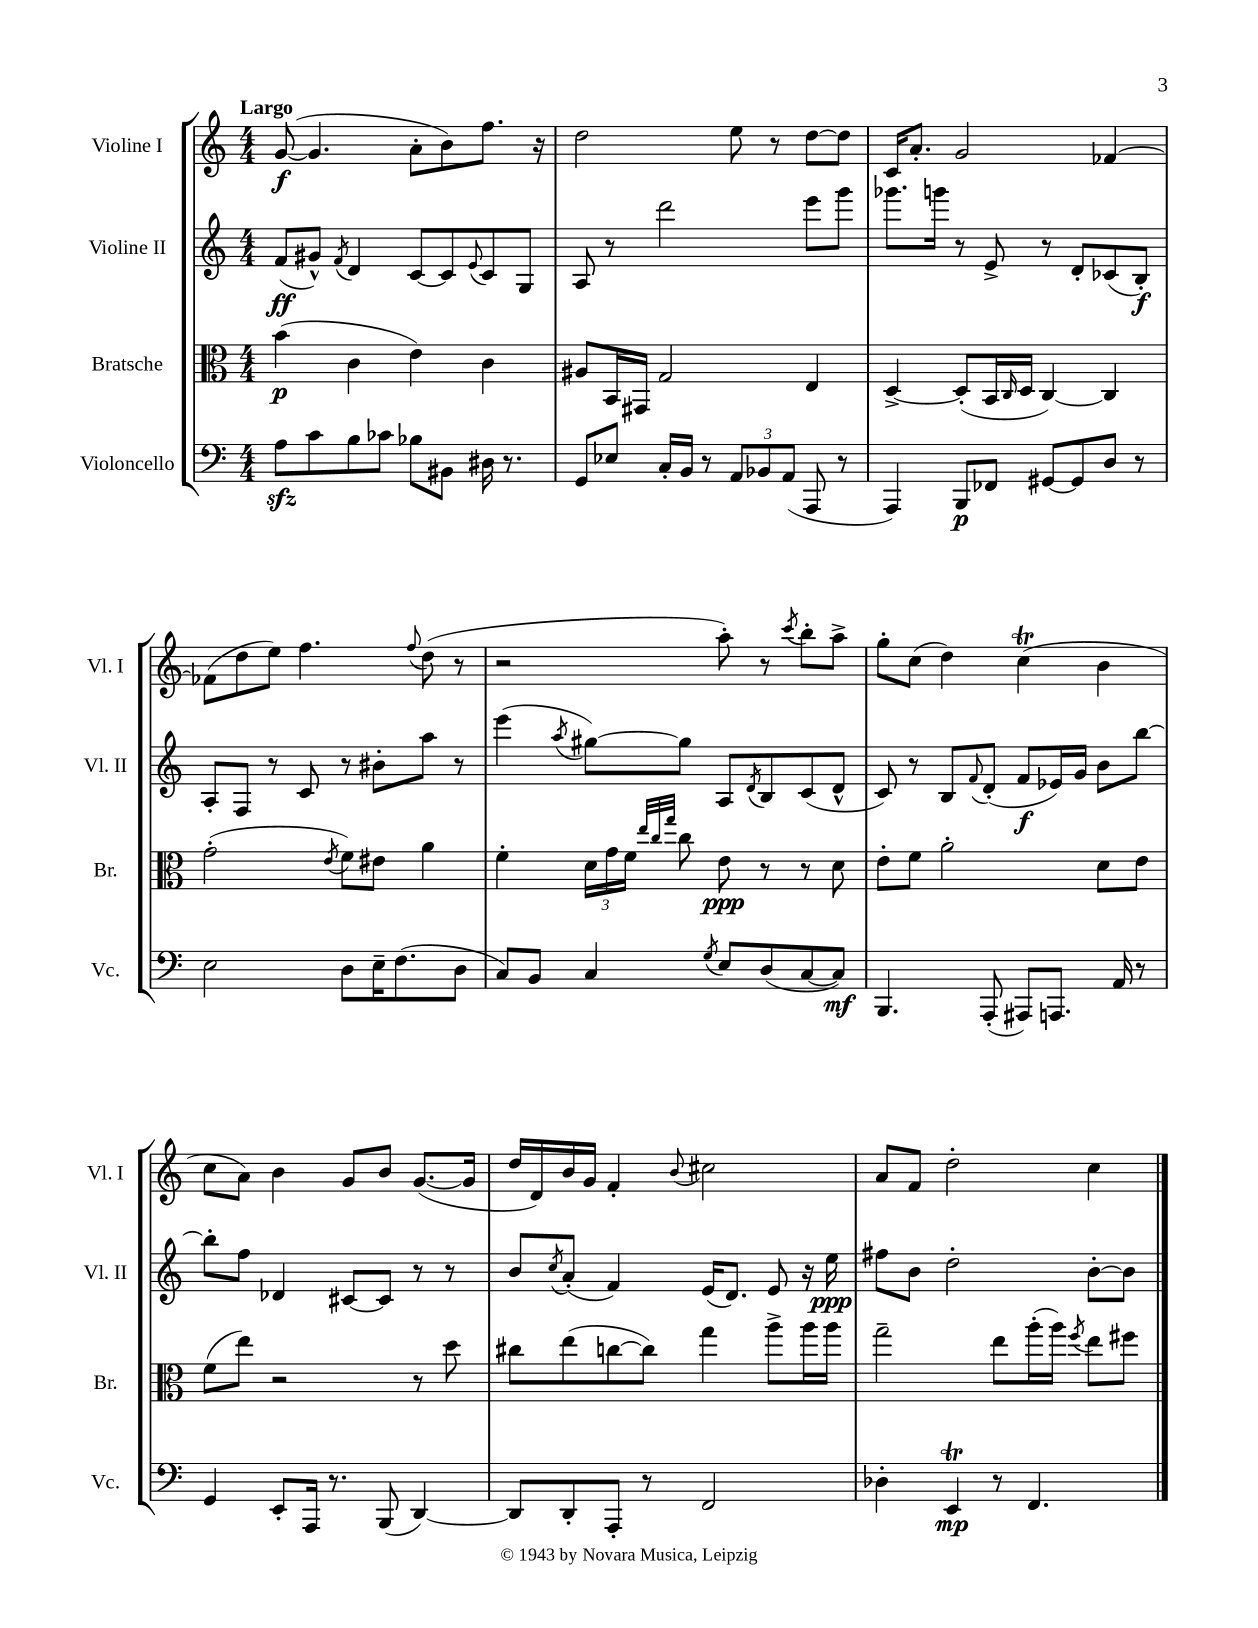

**kern	**kern	**kern	**kern
*staff4	*staff3	*staff2	*staff1
*clefF4	*clefC3	*clefG2	*clefG2
*k[]	*k[]	*k[]	*k[]
*M4/4	*M4/4	*M4/4	*M4/4
8A	(4b	(8f	([8g
8c	.	8g#^^)	4.g]
.	.	8qf	.
8B	4c	4d	.
8c-	.	.	.
8B-	4e)	[8c	8a'
8BB#	.	8c]	8b)
.	.	8qqe	.
16D#	4c	8c	8.ff
8.r	.	.	.
.	.	8G	.
.	.	.	16r
=	=	=	=
8GG	8A#	8A	2dd
8E-	16BB	8r	.
.	16GG#	.	.
16C'	2G	2ddd	.
16BB	.	.	.
8r	.	.	.
12AA	.	.	8ee
12BB-	.	.	.
.	.	.	8r
(12AA	.	.	.
8AAA	4E	8eee	[8dd
8r	.	8ggg	8dd]
=	=	=	=
4AAA)	[4D^	8.ggg-	16c
.	.	.	8.a'
.	.	16ggg	.
8BBB	(8D']	8r	2g
8FF-	16BB	8e^	.
.	16qqC	.	.
.	16D	.	.
[8GG#	[4C)	8r	.
8GG#]	.	8d'	.
8D	4C]	(8c-	[4f-
8r	.	8B')	.
=	=	=	=
2E	(2g'	8A'	(8f-]
.	.	8F	8dd
.	.	8r	8ee)
.	.	8c	4.ff
.	8qe	.	.
8D	8f)	8r	.
16E~	8e#	8b#'	.
(8.F	.	.	.
.	.	.	8qqff
.	4a	8aa	(8dd
8D	.	8r	8r
=	=	=	=
8C)	4f'	(4eee	2r
8BB	.	.	.
.	.	8qaa	.
4C	24d	[8gg#)	.
.	24g	.	.
.	24f	.	.
.	32qqee	.	.
.	32qqcc	.	.
.	32qqgg	.	.
.	8cc	8gg#]	.
8qG	.	.	.
8E	8e	8A	8aa')
.	.	8qd	.
(8D	8r	8B	8r
.	.	.	8qccc
[8C	8r	(8c	8bb'
8C])	8d	8d^^	8aa^
=	=	=	=
4.BBB	8e'	8c)	8gg'
.	8f	8r	(8cc
.	2a'	8B	4dd)
.	.	8qqf	.
(8AAA'	.	(8d'	.
8AAA#)	.	8f	(4cc
8.AAA	.	16e-)	.
.	.	16g	.
.	8d	8b	4b
16AA	.	.	.
8r	8e	[8bb	.
=	=	=	=
4GG	(8f	8bb']	8cc
.	8ee)	8ff	8a)
8EE'	2r	4d-	4b
16AAA	.	.	.
8.r	.	.	.
.	.	[8c#	8g
(8BBB	.	8c#]	8b
[4DD)	8r	8r	([8.g
.	8dd	8r	.
.	.	.	16g]
=	=	=	=
8DD]	8cc#	8b	16dd
.	.	.	16d)
.	.	8qcc	.
8DD'	(8ee	(8a'	16b
.	.	.	16g
8AAA'	[8cc	4f)	4f'
8r	8cc])	.	.
.	.	.	8qqb
2FF	4gg	(16e	2cc#
.	.	8.d)	.
.	8aa^	8e	.
.	16aa	16r	.
.	16aa	16ee	.
=	=	=	=
4D-'	2gg~	8ff#	8a
.	.	8b	8f
4EE	.	2dd'	2dd'
8r	8ee	.	.
4.FF	(16aa'	.	.
.	16aa)	.	.
.	8qff	.	.
.	8ee	[8b'	4cc
.	8ff#	8b]	.
==	==	==	==
*-	*-	*-	*-
